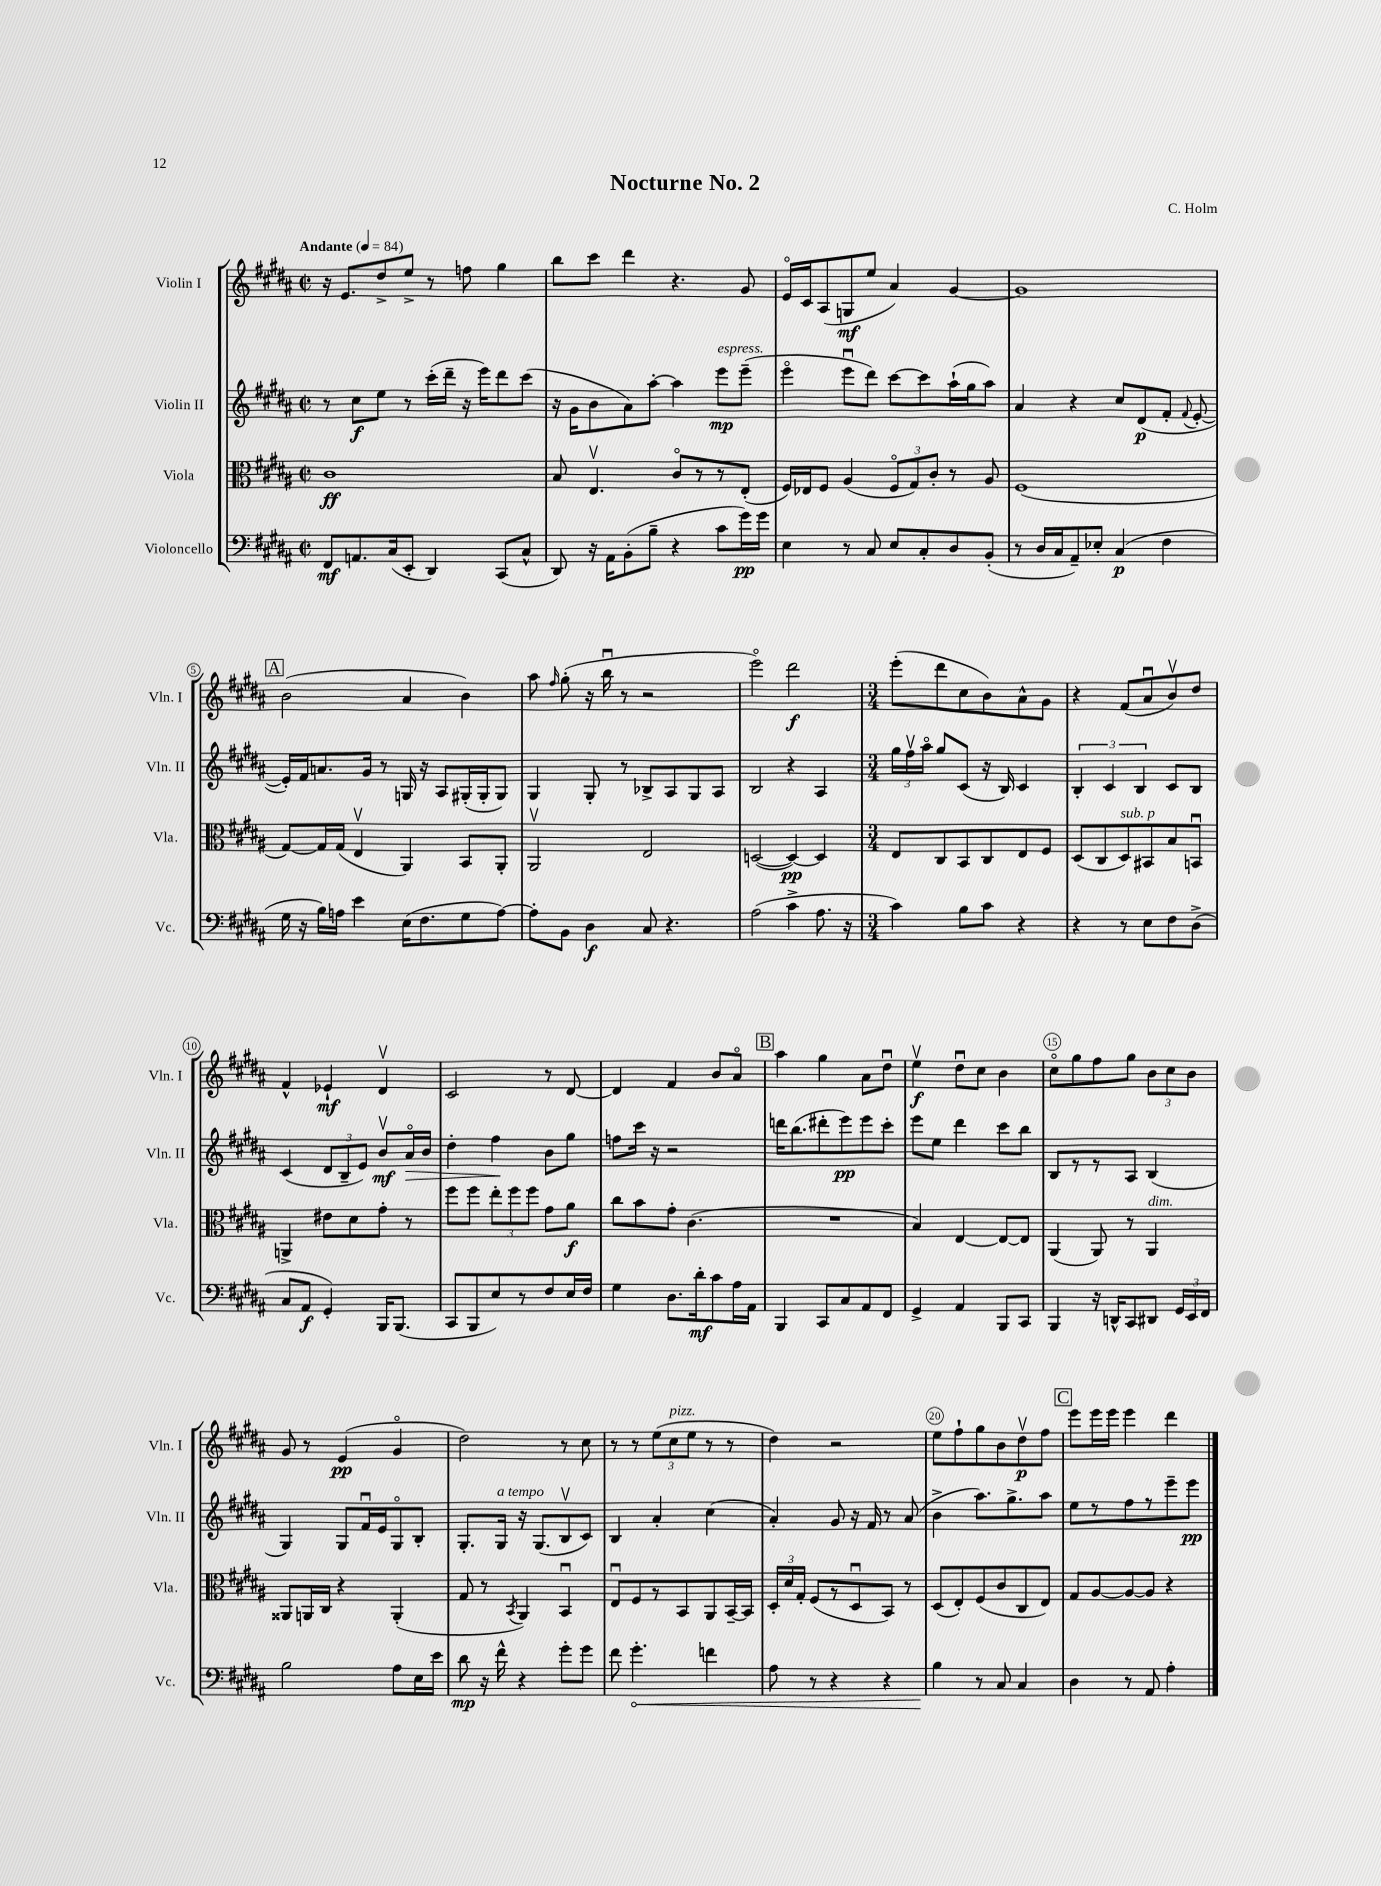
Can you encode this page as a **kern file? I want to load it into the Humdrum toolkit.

**kern	**dynam	**kern	**dynam	**kern	**dynam	**kern	**dynam
*part4	*part4	*part3	*part3	*part2	*part2	*part1	*part1
*staff4	*staff4	*staff3	*staff3	*staff2	*staff2	*staff1	*staff1
*I"Violoncello	*	*I"Viola	*	*I"Violin II	*	*I"Violin I	*
*I'Vc.	*	*I'Vla.	*	*I'Vln. II	*	*I'Vln. I	*
*clefF4	*	*clefC3	*	*clefG2	*	*clefG2	*
*k[f#c#g#d#a#]	*	*k[f#c#g#d#a#]	*	*k[f#c#g#d#a#]	*	*k[f#c#g#d#a#]	*
*M2/2	*	*M2/2	*	*M2/2	*	*M2/2	*
*met(c|)	*	*met(c|)	*	*met(c|)	*	*met(c|)	*
*MM84	*	*MM84	*	*MM84	*	*MM84	*
=1	=1	=1	=1	=1	=1	=1	=1
!	!	!	!	!	!	!LO:TX:a:B:t=Andante	!
8FF#/L	mf	1c#	ff	8r	.	16r	.
.	.	.	.	.	.	8.e/L	.
8.AAn/	.	.	.	8cc#\L	f	.	.
.	.	.	.	8ee\J	.	8dd#^/	.
(16C#/k	.	.	.	.	.	.	.
8EE'/J	.	.	.	8r	.	8ee^/J	.
4DD#/)	.	.	.	(16ccc#'\LL	.	8r	.
.	.	.	.	16ddd#~\JJ	.	.	.
.	.	.	.	16r	.	8ffn\	.
.	.	.	.	16eee\KL)	.	.	.
(8CC#/L	.	.	.	8ddd#\	.	4gg#\	.
8C#^^/J	.	.	.	(8ccc#\J	.	.	.
=2	=2	=2	=2	=2	=2	=2	=2
8DD#/)	.	8B/	.	16r	.	8bb\L	.
.	.	.	.	16g#\KL	.	.	.
16r	.	4.Ev/	.	8b\	.	8ccc#\J	.
16AA#\KL	.	.	.	.	.	.	.
(8BB'\	.	.	.	8a#\)	.	4ddd#\	.
8B~\J	.	.	.	[8aa#'\J	.	.	.
4r	.	8c#/L	.	4aa#\]	.	4.r	.
.	.	8r	.	.	.	.	.
!	!	!	!	!LO:TX:a:i:t=espress.	!	!	!
8c#\L	.	8r	.	8eee\L	mp	.	.
16g#\L)	pp	(8E'/J	.	(8eee~\J	.	8g#/	.
16g#\JJ	.	.	.	.	.	.	.
=3	=3	=3	=3	=3	=3	=3	=3
4E\	.	16F#/LL)	.	4eee\	.	16e/LL	.
.	.	16E-X/J	.	.	.	16c#/J	.
.	.	8F#/J	.	.	.	(8A#/	.
8r	.	(4A#/	.	8eeeu\L	.	8Gn/	mf
8C#/	.	.	.	8ddd#\J)	.	8ee/J	.
8E/L	.	12F#/L	.	[8ccc#\L	.	4a#/)	.
.	.	12G#/)	.	.	.	.	.
8C#'/	.	.	.	8ccc#\]	.	.	.
.	.	12c#'/J	.	.	.	.	.
8D#/	.	8r	.	(16aa#`\L	.	[4g#/	.
.	.	.	.	16gg#\J	.	.	.
(8BB'/J	.	8A#/	.	8aa#\J)	.	.	.
=4	=4	=4	=4	=4	=4	=4	=4
8r	.	(1F#	.	4a#/	.	1g#]	.
16D#/LL	.	.	.	.	.	.	.
16C#/J	.	.	.	.	.	.	.
8AA#~/)	.	.	.	4r	.	.	.
8E-X'/J	.	.	.	.	.	.	.
(4C#/	p	.	.	8cc#/L	.	.	.
.	.	.	.	(8d#/	p	.	.
4F#\	.	.	.	8f#'/J	.	.	.
.	.	.	.	8qqf#/	.	.	.
.	.	.	.	[8e'/	.	.	.
!!LO:LB:g=z
!!LO:REH:place=s1:t=A
=5	=5	=5	=5	=5	=5	=5	=5
16G#\	.	[8G#/L)	.	16e'/LL])	.	(2b\	.
16r	.	.	.	16f#/J	.	.	.
16B\LL)	.	16G#/L]	.	8.an/	.	.	.
16An\JJ	.	(16G#/JJ	.	.	.	.	.
4e\	.	4Ev/	.	.	.	.	.
.	.	.	.	16g#/Jk	.	.	.
.	.	.	.	8r	.	.	.
(16E\KL	.	4AA#/)	.	16Gn/	.	4a#/	.
8.F#\	.	.	.	16r	.	.	.
.	.	.	.	8A#/L	.	.	.
8G#\	.	8BB/L	.	(16G#X'/L	.	4b\)	.
.	.	.	.	16G#'/J	.	.	.
[8A\J)	.	8AA#'/J	.	8G#/J)	.	.	.
=6	=6	=6	=6	=6	=6	=6	=6
8A'\L]	.	2AA#v/	.	4G#/	.	8aa#\	.
.	.	.	.	.	.	16qqff#/	.
8BB\J	.	.	.	.	.	(8gg#'\	.
4D#\	f	.	.	8G#'/	.	16r	.
.	.	.	.	.	.	16bbu\	.
.	.	.	.	8r	.	8r	.
8C#/	.	2E/	.	8B-X^/L	.	2r	.
4.r	.	.	.	8A#/	.	.	.
.	.	.	.	8G#/	.	.	.
.	.	.	.	8A#/J	.	.	.
=7	=7	=7	=7	=7	=7	=7	=7
(2A#\	.	([2Dn/	.	2B/	.	2eee\)	.
4c#^\	.	4D/_)	pp	4r	.	2ddd#\	f
8.A#\	.	4D/]	.	4A#/	.	.	.
16r	.	.	.	.	.	.	.
=8	=8	=8	=8	=8	=8	=8	=8
*M3/4	*	*M3/4	*	*M3/4	*	*M3/4	*
4c#\)	.	8E/L	.	24gg#\LL	.	(8eee'\L	.
.	.	.	.	24ff#v\	.	.	.
.	.	.	.	24aa#\JJ	.	.	.
.	.	8C#/	.	8gg#/L	.	8ddd#\	.
8B\L	.	8BB/	.	(8c#/J	.	8cc#\	.
8c#\J	.	8C#/	.	16r	.	8b\)	.
.	.	.	.	16B/)	.	.	.
4r	.	8E/	.	4c#/	.	8a#^^\	.
.	.	8F#/J	.	.	.	8g#\J	.
=9	=9	=9	=9	=9	=9	=9	=9
4r	.	(8D#/L	.	6B'/	.	4r	.
.	.	8C#/	.	.	.	.	.
.	.	.	.	6c#/	.	.	.
!	!	!LO:TX:a:i:t=sub. p	!	!	!	!	!
8r	.	8D#/)	.	.	.	(8f#/L	.
.	.	.	.	6B/	.	.	.
8E\L	.	8BB#X/	.	.	.	8a#u/	.
8F#\	.	8B/	.	8c#/L	.	8bv/)	.
(8D#^\J	.	8BBnu/J	.	8B/J	.	8dd#/J	.
!!LO:LB:g=z
=10	=10	=10	=10	=10	=10	=10	=10
8C#/L	.	4AAn^/	.	(4c#/	.	4f#^^/	.
8AA#/J	f	.	.	.	.	.	.
4GG#'/)	.	8e#X\L	.	12d#/L	.	4e-X`/	mf
.	.	.	.	12B~/	.	.	.
.	.	8d#\	.	.	.	.	.
.	.	.	.	12e/J)	.	.	.
16BBB/KL	.	8g#'\J	.	8bv/L	mf	4d#v/	.
(8.BBB/J	.	.	.	.	.	.	.
!	!	!	!	!	!LO:HP:b	!	!
.	.	8r	.	16a#/L	>	.	.
.	.	.	.	16b/JJ	.	.	.
=11	=11	=11	=11	=11	=11	=11	=11
8CC#/L	.	8ff#\L	.	4dd#'\	.	2c#/	.
8BBB/	.	8ff#\J	.	.	.	.	.
8E/)	.	12ee'\L	.	4ff#\	.	.	.
.	.	12ff#\	.	.	.	.	.
8r	.	.	.	.	.	.	.
.	.	12ff#\J	.	.	.	.	.
8F#/	.	8g#\L	.	8b\L	]	8r	.
16E/L	.	8a#\J	f	8gg#\J	.	[8d#/	.
16F#/JJ	.	.	.	.	.	.	.
=12	=12	=12	=12	=12	=12	=12	=12
4G#\	.	8cc#\L	.	8ffn\L	.	4d#/]	.
.	.	8b\	.	16ccc#\Jk	.	.	.
.	.	.	.	16r	.	.	.
8.D#\L	.	8g#'\J	.	2r	.	4f#/	.
.	.	(4.c#\	.	.	.	.	.
16d#'\k	mf	.	.	.	.	.	.
8c#\	.	.	.	.	.	8b/L	.
16A#\L	.	.	.	.	.	8a#/J	.
16AA#\JJ	.	.	.	.	.	.	.
!!LO:REH:place=s1:t=B
=13	=13	=13	=13	=13	=13	=13	=13
4BBB/	.	2.r	.	16dddn\KL	.	4aa#\	.
.	.	.	.	(8.bb\	.	.	.
8CC#/L	.	.	.	8ddd#X'\	.	4gg#\	.
8C#/	.	.	.	8eee\)	pp	.	.
8AA#/	.	.	.	8eee\	.	8a#\L	.
8FF#/J	.	.	.	8ccc#'\J	.	8dd#u\J	.
=14	=14	=14	=14	=14	=14	=14	=14
4GG#^/	.	4B/)	.	8eee\L	.	4eev\	f
.	.	.	.	8ee\J	.	.	.
4AA#/	.	[4E/	.	4ddd#\	.	8dd#u\L	.
.	.	.	.	.	.	8cc#\J	.
8BBB/L	.	8E/L_	.	8ccc#\L	.	4b\	.
8CC#/J	.	8E/J]	.	8bb\J	.	.	.
=15	=15	=15	=15	=15	=15	=15	=15
4BBB/	.	(4AA#/	.	8B/L	.	8cc#\L	.
.	.	.	.	8r	.	8gg#\	.
16r	.	8AA#/)	.	8r	.	8ff#\	.
16DDn^^/KL	.	.	.	.	.	.	.
8CC#/	.	8r	.	8A#/J	.	8gg#\J	.
!	!	!LO:TX:a:i:t=dim.	!	!	!	!	!
8DD#X/J	.	4AA#/	.	(4B/	.	12b\L	.
.	.	.	.	.	.	12cc#\	.
24GG#/LL	.	.	.	.	.	.	.
24EE/	.	.	.	.	.	12b\J	.
24FF#/JJ	.	.	.	.	.	.	.
!!LO:LB:g=z
=16	=16	=16	=16	=16	=16	=16	=16
2B\	.	8AA##X/L	.	4G#/)	.	8g#/	.
.	.	16AAn/L	.	.	.	8r	.
.	.	16C#/JJ	.	.	.	.	.
.	.	4r	.	8G#/L	.	(4e/	pp
.	.	.	.	16f#u/L	.	.	.
.	.	.	.	16e/J	.	.	.
8A#\L	.	(4AA'/	.	8G#/	.	4g#/	.
16E\L	.	.	.	8B'/J	.	.	.
16e\JJ	.	.	.	.	.	.	.
=17	=17	=17	=17	=17	=17	=17	=17
8d#\	mp	8G#/	.	8.G#'/L	.	2dd#\)	.
16r	.	8r	.	.	.	.	.
!	!	!	!	!LO:TX:a:i:t=a tempo	!	!	!
16f#^^\	.	.	.	16G#/Jk	.	.	.
.	.	8qBB/	.	.	.	.	.
4r	.	4AA#/)	.	16r	.	.	.
.	.	.	.	(8.G#/L	.	.	.
8g#'\L	.	4BBu/	.	8Bv/	.	8r	.
8g#\J	.	.	.	8c#/J)	.	8cc#\	.
=18	=18	=18	=18	=18	=18	=18	=18
8f#\	.	8Eu/L	.	4B/	.	8r	.
!	!LO:HP:b	!	!	!	!	!	!
4.g#'\	<	8F#/	.	.	.	8r	.
.	.	8r	.	4a#'/	.	(12ee\L	.
!	!	!	!	!	!	!LO:TX:a:i:t=pizz.	!
.	.	.	.	.	.	12cc#\	.
.	.	8BB/	.	.	.	.	.
.	.	.	.	.	.	12ee\J	.
4fn\	.	8AA#/	.	(4cc#\	.	8r	.
.	.	[16BB~/L	.	.	.	8r	.
.	.	16BB/JJ]	.	.	.	.	.
=19	=19	=19	=19	=19	=19	=19	=19
8A#\	.	24D#'/LL	.	4a#'/)	.	4dd#\)	.
.	.	24d#/	.	.	.	.	.
.	.	24G#'/JJ	.	.	.	.	.
8r	.	(8F#/L	.	.	.	.	.
4r	.	8r	.	8g#/	.	2r	.
.	.	8D#u/	.	16r	.	.	.
.	.	.	.	16f#/	.	.	.
4r	.	8BB/J)	.	8r	.	.	.
.	.	8r	.	(8a#/	.	.	.
=20	=20	=20	=20	=20	=20	=20	=20
4B\	.	(8D#/L	.	4b^\	.	8ee\L	.
.	.	8E'/)	.	.	.	8ff#`\	.
8r	[	(8F#/	.	8.aa#\L)	.	8gg#\	.
8C#/	.	8c#/	.	.	.	8b\	.
.	.	.	.	8.gg#^\	.	.	.
4C#/	.	8C#/	.	.	.	8dd#v\	p
.	.	8E/J)	.	8aa#\J	.	8ff#\J	.
!!LO:REH:place=s1:t=C
=21	=21	=21	=21	=21	=21	=21	=21
4D#\	.	8G#/L	.	8ee\L	.	8eee\L	.
.	.	[8A#/	.	8r	.	16eee\L	.
.	.	.	.	.	.	16eee\JJ	.
8r	.	8A#/_	.	8ff#\	.	4eee\	.
8AA#/	.	8A#/J]	.	8r	.	.	.
4A#'\	.	4r	.	8eee~\	.	4ddd#\	.
.	.	.	.	8eee\J	pp	.	.
==	==	==	==	==	==	==	==
*-	*-	*-	*-	*-	*-	*-	*-
